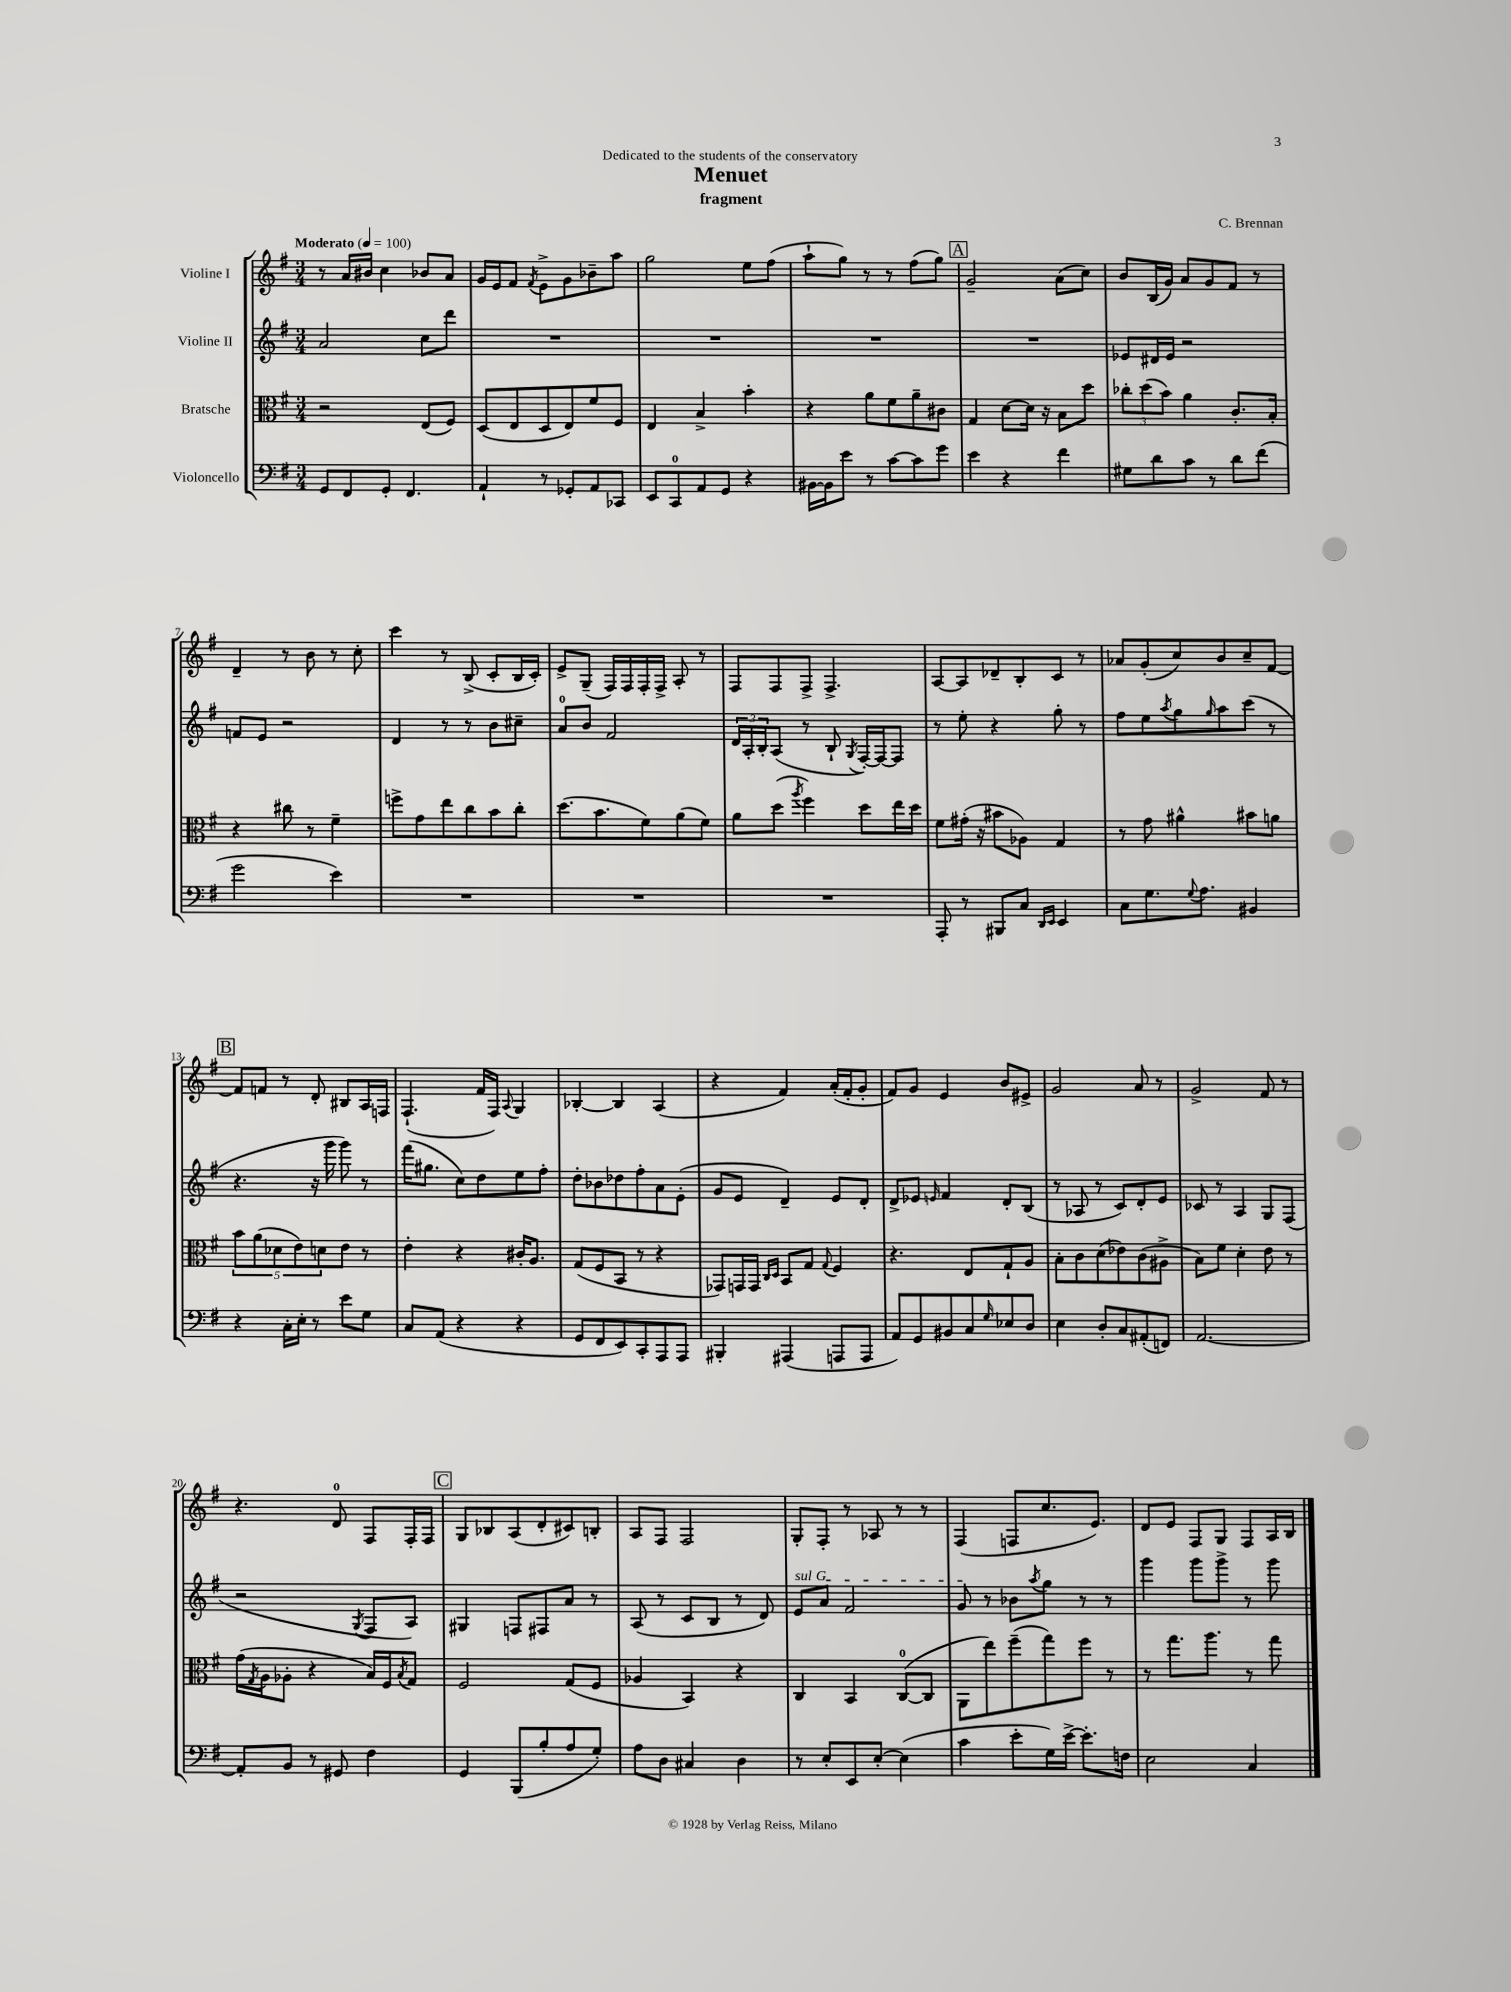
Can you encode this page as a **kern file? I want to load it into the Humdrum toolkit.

**kern	**kern	**kern	**kern
*part4	*part3	*part2	*part1
*staff4	*staff3	*staff2	*staff1
*I"Violoncello	*I"Bratsche	*I"Violine II	*I"Violine I
*clefF4	*clefC3	*clefG2	*clefG2
*k[f#]	*k[f#]	*k[f#]	*k[f#]
*M3/4	*M3/4	*M3/4	*M3/4
*MM100	*MM100	*MM100	*MM100
=1	=1	=1	=1
!	!	!	!LO:TX:a:B:t=Moderato
8GG/L	2r	2a/	8r
8FF#/	.	.	16a/LL
.	.	.	16b#X/JJ
8GG'/J	.	.	4cc\
4.FF#/	.	.	.
.	(8E/L	8cc\L	8b-X/L
.	8F#/J)	8ddd\J	8a/J
=2	=2	=2	=2
4AA`/	(8D/L	2.r	16g/LL
.	.	.	16e/J
.	8E/	.	8f#/J
.	.	.	8qf#/
8r	8D/	.	8e^\L
8GG-X'/L	8E/)	.	8g\
8AA/	8f#/	.	8b-X~\
8CC-X/J	8F#/J	.	8aa\J
=3	=3	=3	=3
8EE/L	4E/	2.r	2gg\
8CC/	.	.	.
8AA/	4B^/	.	.
8GG/J	.	.	.
4r	4b'\	.	8ee\L
.	.	.	(8ff#\J
=4	=4	=4	=4
[16BB#X\LL	4r	2.r	8aa`\L
16BB#\J]	.	.	.
8e\J	.	.	8gg\J)
8r	8a\L	.	8r
[8c\L	8f#\	.	8r
8c\]	8a~\	.	(8ff#\L
8g\J	8c#X\J	.	8gg\J)
!!LO:REH:place=s1:t=A
=5	=5	=5	=5
4e\	4G/	2.r	2g~/
4r	[8d\L	.	.
.	16d\Jk]	.	.
.	16r	.	.
4f#\	8B\L	.	(8a\L
.	8dd\J	.	8cc\J)
=6	=6	=6	=6
8G#X\L	12cc-X'\L	8e-X/L	8b/L
.	(12dd\	.	.
8d\	.	16d#X/L	(16B/L
.	12b\J)	.	.
.	.	16e-/JJ	16g/JJ)
8c\J	4a\	2r	8a/L
8r	.	.	8g/
8d\L	8.c'/L	.	8f#/J
(8f#\J	.	.	8r
.	16B'/Jk	.	.
!!LO:LB:g=z
=7	=7	=7	=7
2g\	4r	8fn/L	4d~/
.	.	8e/J	.
.	8cc#X\	2r	8r
.	8r	.	8b\
4e\)	4f#~\	.	8r
.	.	.	8cc'\
=8	=8	=8	=8
2.r	8ffn^\L	4d/	4ccc\
.	8g\	.	.
.	8ee\	8r	8r
.	8cc\	8r	(8B^/
.	8b\	8b\L	8c'/L
.	8cc'\J	8cc#X~\J	16B/L
.	.	.	16c'/JJ)
=9	=9	=9	=9
2.r	(8.dd\L	8a/L	8e^/L
.	.	8b/J	(8G~/J
.	8.b\	.	.
.	.	2f#/	16F#/LL)
.	.	.	16F#/
.	8f#\)	.	16F#'/
.	.	.	16F#^/JJ
.	(8a\	.	8A'/
.	8f#\J)	.	8r
=10	=10	=10	=10
2.r	8a\L	24d/LL	8F#/L
.	.	24A'/	.
.	.	24B'/J	.
.	(8dd\J	(8A/J	8F#/
.	8qaa/	.	.
.	4ff#\)	8r	8F#^/J
.	.	8B`/	4.F#^/
.	.	8qG/	.
.	8dd\L	[16F#'/LL)	.
.	.	16F#/J_	.
.	16ee\L	8F#/J]	.
.	16dd\JJ	.	.
=11	=11	=11	=11
8AAA'/	8f#\L	8r	[8A/L
8r	(16g#X'\Jk	8ee'\	8A/]
.	16r	.	.
8BBB#X/L	8b#X\L	4r	8d-X~/
8C/J	8A-X\J)	.	8B'/
16qqDD/LL	.	.	.
16qqEE/JJ	.	.	.
4EE/	4G/	8gg'\	8c/J
.	.	8r	8r
=12	=12	=12	=12
8C\L	8r	8ff#\L	8a-X/L
8.G\	8g\	8ee\	(8g'/
.	.	8qaa/	.
.	4a#X^^\	8gg\	8cc/)
8qqG/	.	.	.
8.A\J	.	.	.
.	.	16qqgg/	.
.	.	8aa\	8b/
4BB#X/	8b#X\L	(8ccc\J	8cc~/
.	8an\J	8r	[8f#/J
!!LO:LB:g=z
!!LO:REH:place=s1:t=B
=13	=13	=13	=13
4r	10b\L	4.r	8f#/L]
.	(10a\	.	.
.	.	.	8fn/J
.	10d-X\	.	.
16C'\LL	.	.	8r
.	10e\)	.	.
16E'\JJ	.	.	.
8r	.	16r	8d'/
.	10dn\	.	.
.	.	16ggg\	.
8e\L	8e\J	8ggg\)	8B#X/L
8G\J	8r	8r	16A/L
.	.	.	16Fn/JJ
=14	=14	=14	=14
8C/L	4e'\	(16fff#\KL	(4.F#`/
.	.	8.gg#X\J	.
(8AA/J	.	.	.
4r	4r	8cc\L)	.
.	.	8dd\	16f#/LL
.	.	.	16F#/JJ)
.	.	.	8qqA/
4r	16c#X'/KL	8ee\	4G/
.	8.A/J	.	.
.	.	8ff#'\J	.
=15	=15	=15	=15
8GG/L	(8G/L	8dd'\L	[4B-X'/
8FF#/	8F#/	8b-X\	.
8EE/)	8BB/J	8dd-X\	4B-/]
8CC'/	8r	8ff#'\	.
8AAA/	4r	8a\	(4A/
8AAA/J	.	(8e'\J	.
=16	=16	=16	=16
4BBB#X'/	8GG-X/L)	8g/L	4r
.	16GGn/L	8e/J	.
.	16GG/JJ	.	.
.	16qqC/LL	.	.
.	16qqD/JJ	.	.
(4AAA#X/	8BB/L	4d~/)	4f#/)
.	8G/J	.	.
.	8qqG/	.	.
8AAAn/L	4F#/	8e/L	(16a'/LL
.	.	.	16f#'/J
8AAA/J	.	8d'/J	8g'/J
=17	=17	=17	=17
8AA/L)	4.r	8d^/L	8f#/L)
8GG/	.	8e-X/J	8g/J
.	.	16qqen/	.
8BB#X/	.	4f#/	4e/
8C/	8E/L	.	.
16qqG/	.	.	.
8E-X/	8G`/	8d'/L	8b/L
8D/J	8A/J	(8B/J	8e#X^/J
=18	=18	=18	=18
4E\	8B'\L	8r	2g/
.	8c\	8A-X/	.
8D'/L	(8d\	8r	.
8C/	8e-X\)	8c/L)	.
(8AA#X'/	(8c\	8d'/	8a/
8FFn/J)	8A#X^\J	8e/J	8r
=19	=19	=19	=19
[2.AA/	8B\L)	8c-X/	2g^/
.	8f#\J	8r	.
.	4d'\	4A/	.
.	8e\	8G/L	8f#/
.	8r	(8F#/J	8r
!!LO:LB:g=z
=20	=20	=20	=20
8AA'/L]	(16g\LL	2r	4.r
.	8qG/	.	.
.	16A\J	.	.
8BB/J	8A-X'\J	.	.
8r	4r	.	.
8GG#X/	.	.	8d/
.	.	8qG/	.
4F#\	16B/LL)	8F#/L	8F#/L
.	16F#/J	.	.
.	8qB/	.	.
.	8G/J	8A/J)	16F#'/L
.	.	.	16F#/JJ
!!LO:REH:place=s1:t=C
=21	=21	=21	=21
4GG/	2F#/	4G#X/	8G/L
.	.	.	8B-X/
(8BBB/L	.	8Fn/L	(8A/
8B'/	.	8F#X/	8d'/
8A/	(8G/L	8a/J	8c#X/)
8G'/J)	8F#/J	8r	8Bn'/J
=22	=22	=22	=22
8A\L	4A-X/	(8A/	8A/L
8D\J	.	8r	8F#/J
4C#X/	4BB/)	8c/L	2F#/
.	.	8B/J	.
4D\	4r	8r	.
.	.	8d/)	.
=23	=23	=23	=23
!	!	!LO:TX:a:i:t=sul G	!
8r	4C/	8e/L	8G'/L
8E'/L	.	8a/J	8F#'/J
8EE/	4BB/	2f#/	8r
[8E'/J	.	.	8A-X/
(4E\]	([8C/L	.	8r
.	8C/J]	.	8r
=24	=24	=24	=24
4c\	8AA\L	8g/	(4F#/
.	8ee\)	8r	.
8e'\L	(8ff#~\	8b-X\L	8Fn/L
.	.	8qaa/	.
16G\L)	8gg\)	8gg\J	8.cc/
[16e^\JJ	.	.	.
8.e'\L]	8ff#\J	8r	.
.	.	.	8.e/J)
.	8r	8r	.
16Fn\Jk	.	.	.
=25	=25	=25	=25
2E\	8r	4ggg\	8d/L
.	8.gg\L	.	8e/J
.	.	8ggg\L	8F#/L
.	8.aa\J	.	.
.	.	8ggg^\J	8G/J
4C/	8r	8r	8F#/L
.	8gg\	8ggg\	16A/L
.	.	.	16B/JJ
==	==	==	==
*-	*-	*-	*-
